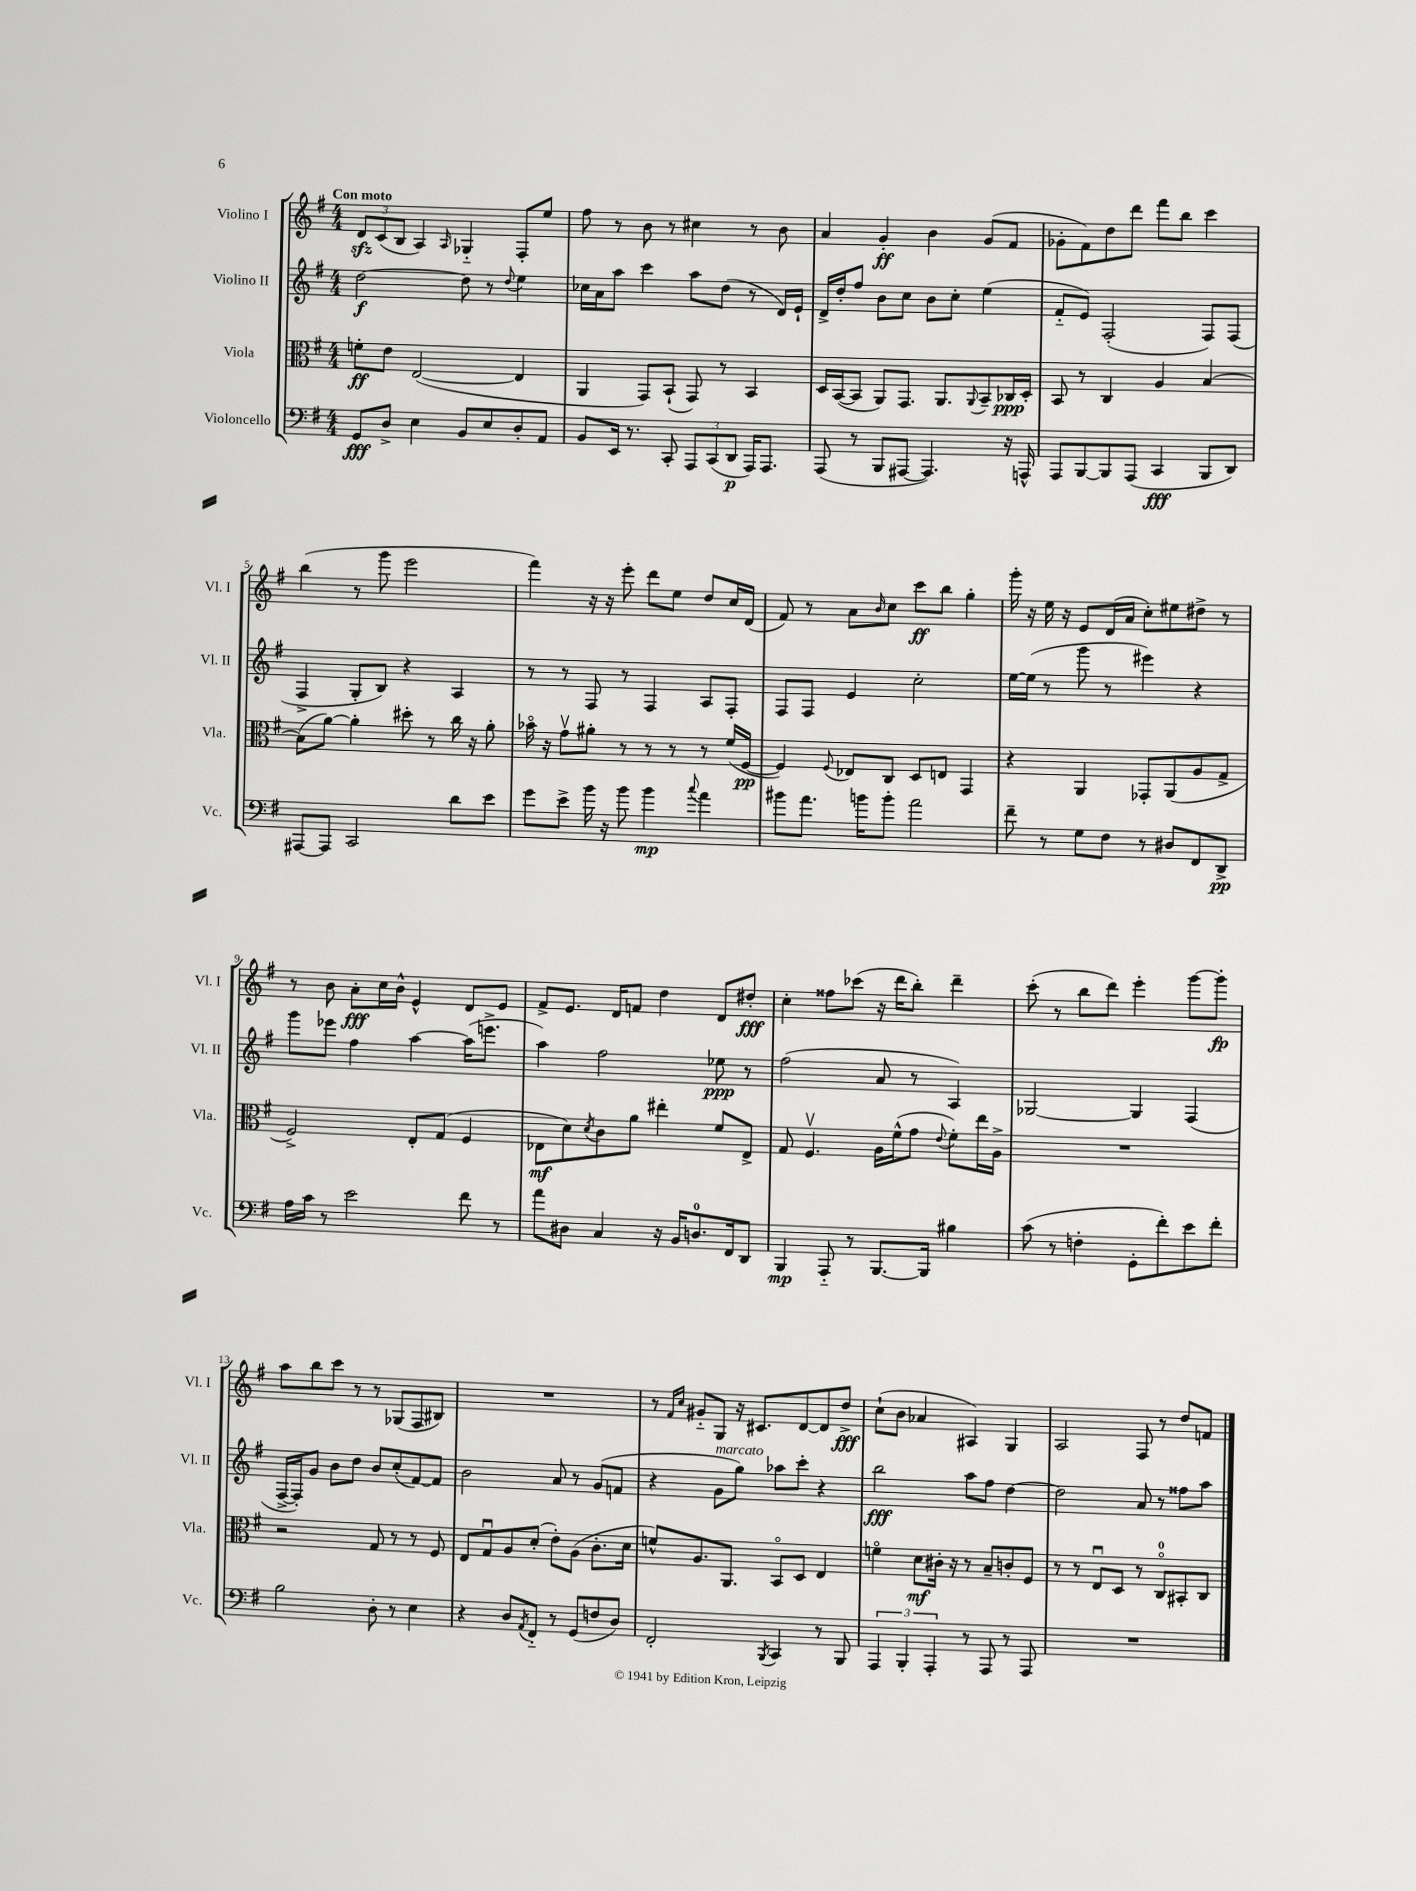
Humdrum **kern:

**kern	**dynam	**kern	**dynam	**kern	**dynam	**kern	**dynam
*part4	*part4	*part3	*part3	*part2	*part2	*part1	*part1
*staff4	*staff4	*staff3	*staff3	*staff2	*staff2	*staff1	*staff1
*I"Violoncello	*	*I"Viola	*	*I"Violino II	*	*I"Violino I	*
*I'Vc.	*	*I'Vla.	*	*I'Vl. II	*	*I'Vl. I	*
*clefF4	*	*clefC3	*	*clefG2	*	*clefG2	*
*k[f#]	*	*k[f#]	*	*k[f#]	*	*k[f#]	*
*M4/4	*	*M4/4	*	*M4/4	*	*M4/4	*
=1	=1	=1	=1	=1	=1	=1	=1
!	!	!	!	!	!	!LO:TX:a:B:t=Con moto	!
8GG/L	fff	8fn'\L	ff	[2dd\	f	12dzz/L	.
.	.	.	.	.	.	(12c/	.
8D^/J	.	8e\J	.	.	.	.	.
.	.	.	.	.	.	12B/J	.
4E\	.	([2E/	.	.	.	4A/)	.
.	.	.	.	.	.	16qqA/	.
8BB/L	.	.	.	8dd\]	.	4G-X/	.
8E/	.	.	.	8r	.	.	.
.	.	.	.	8qqdd/	.	.	.
8D'/	.	4E/]	.	4ee\	.	8F#'/L	.
8AA/J	.	.	.	.	.	8ee/J	.
=2	=2	=2	=2	=2	=2	=2	=2
8BB/L	.	4AA/	.	16cc-X\LL	.	8ff#\	.
.	.	.	.	16a\J	.	.	.
16EE/Jk	.	.	.	8aa\J	.	8r	.
8.r	.	.	.	.	.	.	.
.	.	8GG/L)	.	4ccc\	.	8b\	.
8CC'/	.	(8BB`/J	.	.	.	8r	.
12AAA/L	.	8GG/)	.	8aa\L	.	4cc#X\	.
(12CC/	.	.	.	.	.	.	.
.	.	8r	.	(8dd\J	.	.	.
12DD/J	p	.	.	.	.	.	.
16AAA/KL)	.	4BB/	.	8r	.	8r	.
8.AAA/J	.	.	.	.	.	.	.
.	.	.	.	16d/LL)	.	8b\	.
.	.	.	.	16e`/JJ	.	.	.
=3	=3	=3	=3	=3	=3	=3	=3
(8AAA/	.	16D/LL	.	16d^/LL	.	4a/	.
.	.	([16BB/J	.	16dd'/J	.	.	.
8r	.	8BB/J]	.	8ff#/J	.	.	.
8BBB/L	.	8AA/L)	.	8b\L	.	4g'/	ff
[8AAA#X/J	.	8.GG/J	.	8cc\J	.	.	.
4.AAA#/])	.	.	.	8b\L	.	4b\	.
.	.	8.AA/L	.	.	.	.	.
.	.	.	.	8cc'\J	.	.	.
.	.	8qqAA/	.	.	.	.	.
.	.	8BB~/	.	(4ee\	.	(8g/L	.
16r	.	16C-X/L	ppp	.	.	8f#/J	.
16AAAn^^/	.	16D'/JJ	.	.	.	.	.
=4	=4	=4	=4	=4	=4	=4	=4
8AAA/L	.	8BB/	.	8f#/L	.	8g-X'\L	.
[8BBB/	.	8r	.	8e/J)	.	8f#\)	.
8BBB/]	.	4C/	.	(2F#'/	.	8dd\	.
(8AAA/J	.	.	.	.	.	8ddd\J	.
4CC/	fff	4A/	.	.	.	8fff#\L	.
.	.	.	.	.	.	8bb\J	.
8BBB/L	.	[4B/	.	8F#/L)	.	4ccc\	.
8DD/J)	.	.	.	(8F#/J	.	.	.
!!LO:LB:g=z
=5	=5	=5	=5	=5	=5	=5	=5
[8AAA#X/L	.	(8B\L]	.	4F#^/	.	(4bb\	.
8AAA#/J]	.	[8a\J)	.	.	.	.	.
2CC/	.	4a'\]	.	8G'/L	.	8r	.
.	.	.	.	8B/J)	.	8ggg\	.
.	.	8dd#X'\	.	4r	.	2eee\	.
.	.	8r	.	.	.	.	.
8d\L	.	16cc\	.	4A/	.	.	.
.	.	16r	.	.	.	.	.
8e\J	.	8a'\	.	.	.	.	.
=6	=6	=6	=6	=6	=6	=6	=6
8g\L	.	16b-X\	.	8r	.	4fff#\)	.
.	.	16r	.	.	.	.	.
8e^\J	.	8gv\L	.	8r	.	.	.
16b\	.	8a#X'\J	.	8F#/	.	16r	.
16r	.	.	.	.	.	16r	.
8b\	.	8r	.	8r	.	8eee'\	.
4b\	mp	8r	.	4F#/	.	8ddd\L	.
.	.	8r	.	.	.	8ee\J	.
8qqcc/	.	.	.	.	.	.	.
4a\	.	8r	.	8A/L	.	8dd/L	.
.	.	(16f#/LL	.	8F#'/J	.	16cc/L	.
.	.	[16F#/JJ	pp	.	.	(16d/JJ	.
=7	=7	=7	=7	=7	=7	=7	=7
8b#X\L	.	4F#/])	.	8F#/L	.	8f#/)	.
8.a\J	.	.	.	8F#/J	.	8r	.
.	.	8qqF#/	.	.	.	.	.
.	.	8E-X/L	.	4e/	.	8a\L	.
16bn\KL	.	.	.	.	.	.	.
.	.	.	.	.	.	16qqb/	.
8b'\J	.	8C/J	.	.	.	8cc\J	.
2a\	.	8D/L	.	2cc'\	.	8ccc\L	ff
.	.	8En/J	.	.	.	8bb\J	.
.	.	4GG/	.	.	.	4gg'\	.
=8	=8	=8	=8	=8	=8	=8	=8
8f#~\	.	4r	.	[16ee\LL	.	16ggg'\	.
.	.	.	.	(16ee\JJ]	.	16r	.
8r	.	.	.	8r	.	16ee\	.
.	.	.	.	.	.	16r	.
8G\L	.	4AA/	.	8ggg\	.	8e/L	.
8F#\J	.	.	.	8r	.	(16d/L	.
.	.	.	.	.	.	16a/JJ	.
8r	.	8GG-X'/L	.	4eee#X\)	.	8cc'\L)	.
8D#X/L	.	(8AA/	.	.	.	8ee#X\	.
8FF#/	.	8A/	.	4r	.	8dd#X^\J	.
8DD^/J	pp	8G^/J	.	.	.	8r	.
!!LO:LB:g=z
=9	=9	=9	=9	=9	=9	=9	=9
16A\LL	.	2F#^/)	.	8ggg\L	.	8r	.
16c\JJ	.	.	.	.	.	.	.
8r	.	.	.	8eee-X\J	.	8b\	.
2e\	.	.	.	4ff#\	.	8a'\L	fff
.	.	.	.	.	.	16cc\L	.
.	.	.	.	.	.	16b^^\JJ	.
.	.	8E'/L	.	[4aa\	.	4e^^/	.
.	.	(8G/J	.	.	.	.	.
8f#\	.	4F#/	.	(16aa\KL]	.	8d/L	.
.	.	.	.	8.eeen^\J	.	.	.
8r	.	.	.	.	.	8e/J	.
=10	=10	=10	=10	=10	=10	=10	=10
8a\L	.	8E-X\L	mf	4aa\)	.	8f#^/L	.
8D#X\J	.	8d\)	.	.	.	8.e/J	.
.	.	8qd/	.	.	.	.	.
4C/	.	8c\	.	2ff#\	.	.	.
.	.	.	.	.	.	16d/KL	.
.	.	8a\J	.	.	.	8fn/J	.
16r	.	4ee#X'\	.	.	.	4dd\	.
16BB/KL	.	.	.	.	.	.	.
8.Dn/	.	.	.	.	.	.	.
.	.	8f#/L	.	8ee-X\	ppp	8d/L	.
16FF#/k	.	.	.	.	.	.	.
8DD/J	.	8E-^/J	.	8r	.	8dd#X'/J	fff
=11	=11	=11	=11	=11	=11	=11	=11
4BBB/	mp	8G/	.	(2ff#\	.	4cc'\	.
.	.	4.F#v/	.	.	.	.	.
8AAA/	.	.	.	.	.	8ff##X\L	.
8r	.	.	.	.	.	(8ccc-X\J	.
[8.BBB/L	.	16A\LL	.	8a/	.	16r	.
.	.	(16f#^^\J	.	.	.	16ddd\KL	.
.	.	8g\J	.	8r	.	8bb'\J)	.
16BBB/Jk]	.	.	.	.	.	.	.
.	.	8qqe/	.	.	.	.	.
4B#X\	.	8f#'\L)	.	4A/)	.	4ddd~\	.
.	.	16ee\L	.	.	.	.	.
.	.	16A^\JJ	.	.	.	.	.
=12	=12	=12	=12	=12	=12	=12	=12
(8c\	.	1r	.	[2G-X/	.	(8ccc'\	.
8r	.	.	.	.	.	8r	.
4Fn'\	.	.	.	.	.	8bb\L	.
.	.	.	.	.	.	8ddd\J)	.
8GG'\L	.	.	.	4G-/]	.	4eee'\	.
8f#'\)	.	.	.	.	.	.	.
8e\	.	.	.	(4F#/	.	[8ggg\L	.
8f#'\J	.	.	.	.	.	8ggg'\J]	fp
!!LO:LB:g=z
=13	=13	=13	=13	=13	=13	=13	=13
2B\	.	2r	.	[16F#^/LL	.	8aa\L	.
.	.	.	.	16F#'/J])	.	.	.
.	.	.	.	8g/J	.	8bb\	.
.	.	.	.	8b\L	.	8ccc\J	.
.	.	.	.	8dd\J	.	8r	.
8D'\	.	8G/	.	8b/L	.	8r	.
8r	.	8r	.	(8cc'/	.	(8G-X/L	.
4E\	.	8r	.	[8f#/)	.	8F#/	.
.	.	8F#/	.	8f#/J]	.	8B#X/J)	.
=14	=14	=14	=14	=14	=14	=14	=14
4r	.	8E/L	.	2b\	.	1r	.
.	.	8Gu/	.	.	.	.	.
8D/L	.	8A/	.	.	.	.	.
8qAA/	.	.	.	.	.	.	.
8FF#/J	.	(8d'/J	.	.	.	.	.
8r	.	8e'\L)	.	8a/	.	.	.
(8GG/L	.	(8A\J	.	8r	.	.	.
8Fn/	.	8.c'\L	.	(8g/L	.	.	.
8D/J)	.	.	.	8fn/J	.	.	.
.	.	16d\Jk	.	.	.	.	.
=15	=15	=15	=15	=15	=15	=15	=15
2FF#'/	.	8fn^^/L)	.	4r	.	8r	.
.	.	.	.	.	.	16qqf#/LL	.
.	.	.	.	.	.	16qqcc/JJ	.
.	.	8.A/	.	.	.	8g#X/L	.
!	!	!	!	!LO:TX:a:i:t=marcato	!	!	!
.	.	.	.	8g\L	.	8G/J	.
.	.	8.AA/J	.	.	.	.	.
.	.	.	.	8gg\J)	.	16r	.
.	.	.	.	.	.	8.c#X/L	.
8qBBB/	.	.	.	.	.	.	.
4CC/	.	8BB/L	.	8aa-X\L	.	.	.
.	.	8D/J	.	8ccc'\J	.	[8d/	.
8r	.	4E/	.	4r	.	8d/]	.
8BBB/	.	.	.	.	.	8dd^/J	fff
=16	=16	=16	=16	=16	=16	=16	=16
6AAA/	.	4fn\	.	2bb\	fff	(8cc`\L	.
.	.	.	.	.	.	8b\J	.
6BBB'/	.	.	.	.	.	.	.
.	.	8d\L	mf	.	.	4a-X/	.
6AAA'/	.	.	.	.	.	.	.
.	.	16c#X'\Jk	.	.	.	.	.
.	.	16r	.	.	.	.	.
8r	.	8r	.	8aa\L	.	4A#X/)	.
8AAA/	.	8B~/L	.	8ff#\J	.	.	.
8r	.	8cn'/	.	[4dd\	.	4G/	.
8AAA/	.	8F#/J	.	.	.	.	.
=17	=17	=17	=17	=17	=17	=17	=17
1r	.	8r	.	2dd\]	.	2A/	.
.	.	8r	.	.	.	.	.
.	.	8Eu/L	.	.	.	.	.
.	.	8D/J	.	.	.	.	.
.	.	8r	.	8a/	.	8F#/	.
.	.	8C/L	.	8r	.	8r	.
.	.	8BB#X'/	.	8ff##X\L	.	8dd/L	.
.	.	8C/J	.	8aa\J	.	8fn/J	.
==	==	==	==	==	==	==	==
*-	*-	*-	*-	*-	*-	*-	*-
